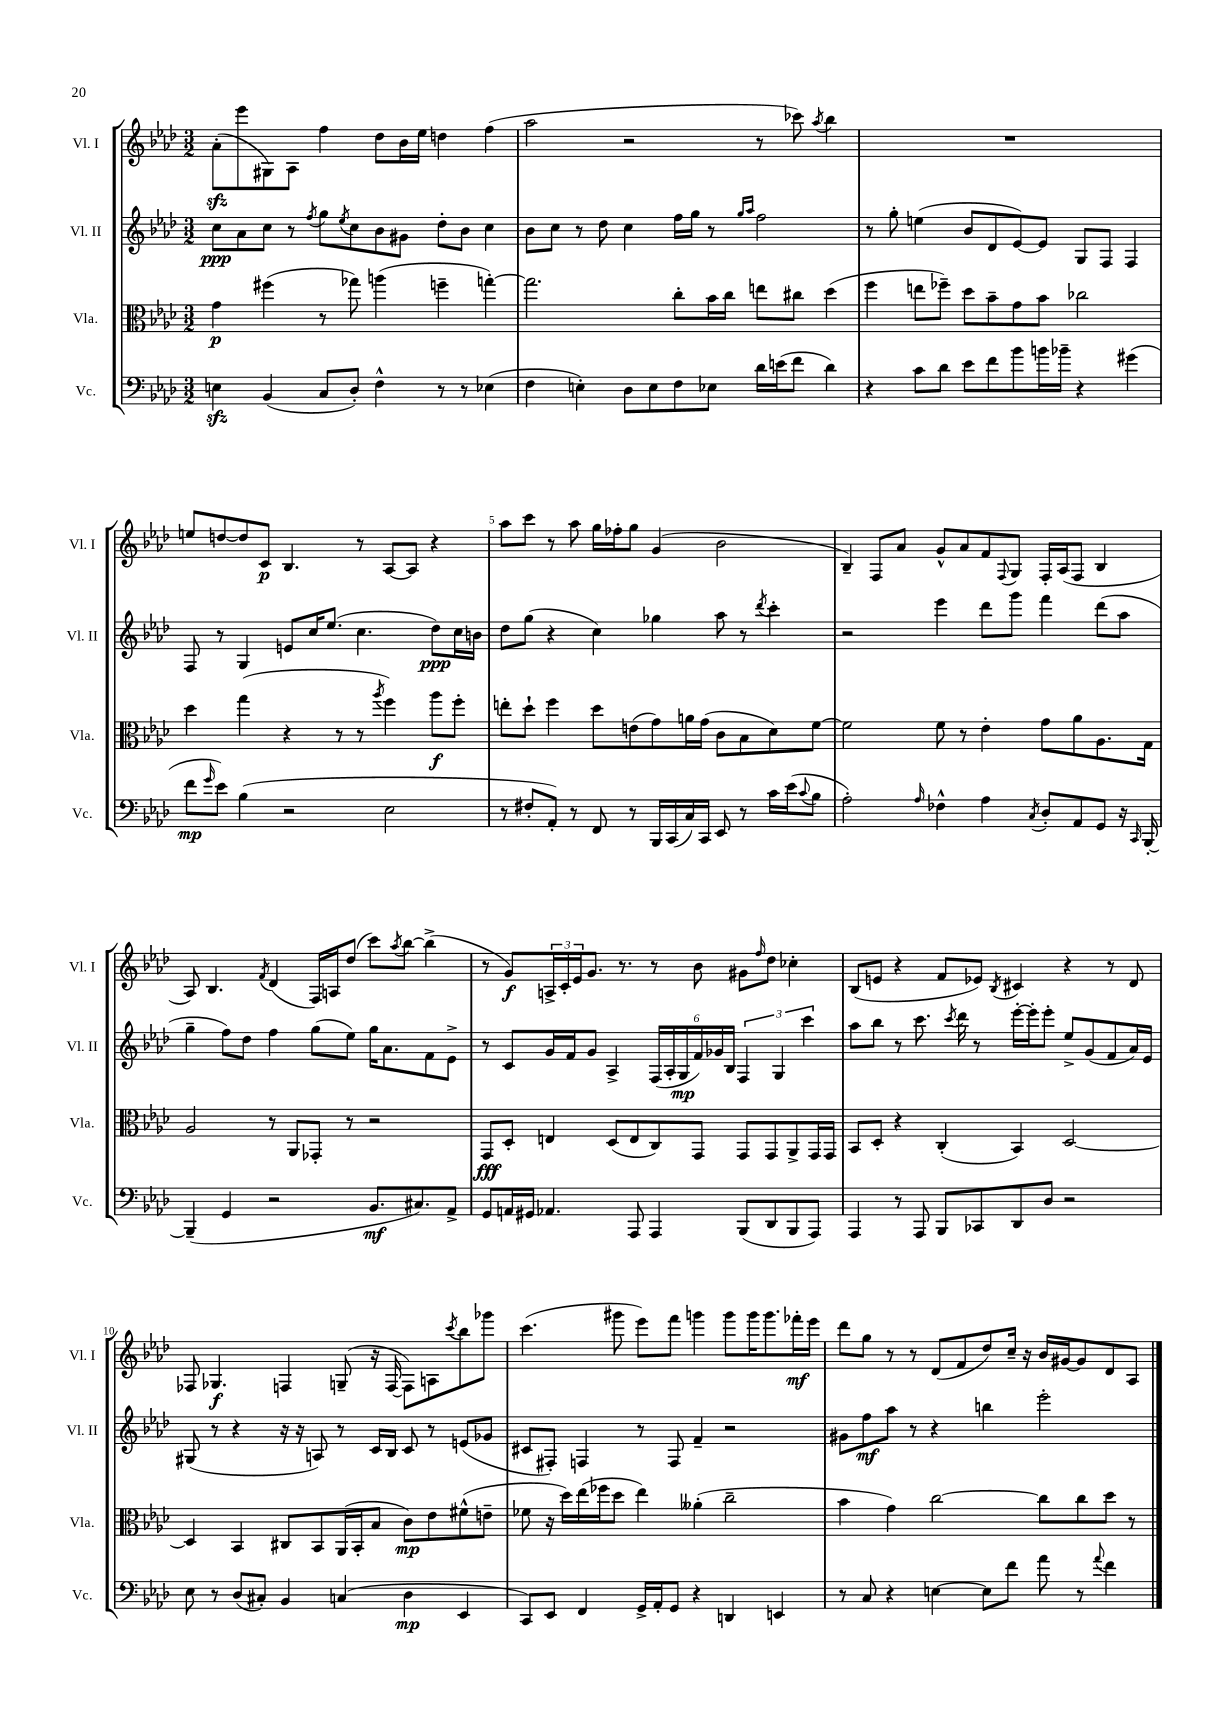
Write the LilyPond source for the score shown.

<<
\new StaffGroup <<
\new Staff = "s0" \with { instrumentName = "Vl. I" shortInstrumentName = "Vl. I" } {
    \clef treble \key aes \major \numericTimeSignature \time 3/2
    aes'8-.\sfz( ees'''8 gis8) aes8 f''4 des''8 bes'16 ees''16 d''4 f''4( |
    aes''2 r2 r8 ces'''8) \acciaccatura { aes''8 } bes''4 |
    R1. |
    e''8 d''8~ d''8 c'8\p bes4. r8 aes8~ aes8 r4 |
    aes''8 c'''8 r8 aes''8 g''16 fes''16-. g''8 g'4( bes'2 |
    bes4--) f8 aes'8 g'8-^ aes'8 f'8 \appoggiatura { f8 } g8 f16-. aes16( f8 bes4 |
    aes8) bes4. \acciaccatura { f'8 } des'4( f16) a16 des''8( c'''8) \acciaccatura { aes''8 } bes''8~ bes''4->( |
    r8 g'8\f) \tuplet 3/2 { a16-> c'16-. ees'16 } g'8. r8. r8 bes'8 gis'8 \grace { f''16 } des''8 ces''4-. |
    bes8( e'8 r4 f'8 ees'8) \acciaccatura { bes8 } cis'4 r4 r8 des'8 |
    fes8 ges4.\f f4 g8--( r16 f16~ f8) a8 \acciaccatura { c'''8 } bes''8 ges'''8 |
    c'''4.( gis'''8 ees'''8) f'''8 g'''4 g'''8 g'''16 g'''8. fes'''16-.\mf ees'''16 |
    des'''8 g''8 r8 r8 des'8( f'8 des''8) c''16-- r16 bes'16 gis'16~ gis'8 des'8 aes8 \bar "|." |
}
\new Staff = "s1" \with { instrumentName = "Vl. II" shortInstrumentName = "Vl. II" } {
    \clef treble \key aes \major \numericTimeSignature \time 3/2
    c''8\ppp aes'8 c''8 r8 \acciaccatura { f''8 } g''8 \acciaccatura { ees''8 } c''8 bes'8 gis'8 des''8-. bes'8 c''4 |
    bes'8 c''8 r8 des''8 c''4 f''16 g''16 r8 \grace { g''16 aes''16 } f''2 |
    r8 g''8-. e''4( bes'8 des'8 ees'8~) ees'8 g8 f8 f4 |
    f8 r8 g4 e'8 c''16 ees''8.( c''4. des''8\ppp) c''16 b'16 |
    des''8 g''8( r4 c''4) ges''4 aes''8 r8 \acciaccatura { des'''8 } c'''4-. |
    r2 ees'''4 des'''8 g'''8 f'''4 des'''8( aes''8 |
    g''4-- f''8) des''8 f''4 g''8( ees''8) g''16 aes'8. f'8 ees'8-> |
    r8 c'8 g'16 f'16 g'8 aes4-> \tuplet 6/4 { f16( aes16-. g16\mp f'16) ges'16 bes16 } \tuplet 3/2 { f4 g4 c'''4 } |
    aes''8 bes''8 r8 c'''8. \acciaccatura { c'''8 } des'''16 r8 ees'''16~-. ees'''16-. ees'''8-. ees''8-> g'8( f'8 aes'16) ees'16 |
    gis8( r8 r4 r16 r16 a8) r8 c'16 bes16 c'8 r8 e'8( ges'8 |
    cis'8 fis8-.) f4 r8 f8 f'4-- r2 |
    gis'8 f''8\mf aes''8 r8 r4 b''4 ees'''2-. \bar "|." |
}
\new Staff = "s2" \with { instrumentName = "Vla." shortInstrumentName = "Vla." } {
    \clef alto \key aes \major \numericTimeSignature \time 3/2
    g'4\p fis''4( r8 ges''8) a''4( f''4-- g''4~-.) |
    g''2. c''8-. bes'16 c''16 e''8 cis''8 des''4( |
    f''4 e''8 fes''8--) des''8 bes'8-- g'8 bes'8 ces''2 |
    des''4 g''4( r4 r8 r8 \acciaccatura { aes''8 } f''4) aes''8\f f''8-. |
    e''8-. des''8-! f''4 des''8 e'8( g'8) a'16 g'16( c'8 bes8 des'8) f'8~ |
    f'2 f'8 r8 ees'4-. g'8 aes'8 aes8. g16 |
    aes2 r8 aes,8 ges,8-. r8 r2 |
    g,8\fff des8-. e4 des8( e8 c8) g,8 g,8 g,8 aes,8-> g,16 g,16 |
    bes,8 des8-. r4 c4-.( bes,4) des2~ |
    des4 bes,4 cis8 bes,8 aes,16( bes,16-. bes8 c'8\mp) ees'8 fis'8-^( e'8-- |
    fes'8 r16 des''16) ees''16( fes''16 des''8 ees''4) aeses'4-.( c''2-- |
    bes'4 g'4) c''2~ c''8 c''8 des''8 r8 \bar "|." |
}
\new Staff = "s3" \with { instrumentName = "Vc." shortInstrumentName = "Vc." } {
    \clef bass \key aes \major \numericTimeSignature \time 3/2
    e4\sfz bes,4( c8 des8-.) f4-^ r8 r8 ees4( |
    f4 e4-.) des8 e8 f8 ees8 des'16 e'16( f'8 des'4) |
    r4 c'8 des'8 ees'8 f'8 bes'8 b'16 bes'16-- r4 gis'4( |
    f'8\mp \grace { g'16 } ees'8) bes4( r2 ees2 |
    r8 fis8-. aes,8-.) r8 f,8 r8 bes,,16 c,16( c16) c,16 ees,8 r8 c'16 ees'16( \appoggiatura { c'8 } bes8 |
    aes2-.) \grace { aes16 } fes4-^ aes4 \acciaccatura { c8 } des8-. aes,8 g,8 r16 \grace { c,16 } bes,,16~-. |
    bes,,4--( g,4 r2 bes,8.\mf cis8.) aes,8-> |
    g,8 a,16 gis,16 aes,4. aes,,8 aes,,4 bes,,8( des,8 bes,,8 aes,,8) |
    aes,,4 r8 aes,,8 bes,,8 ces,8 des,8 des8 r2 |
    ees8 r8 des8( cis8-.) bes,4 c4( des4\mp ees,4 |
    c,8) ees,8 f,4 g,16-> aes,16-. g,8 r4 d,4 e,4 |
    r8 c8 r4 e4~ e8 f'8 aes'8 r8 \appoggiatura { aes'8 } f'4 \bar "|." |
}
>>
>>
\layout { \context { \Score \override BarNumber.break-visibility = ##(#f #t #t) barNumberVisibility = #(every-nth-bar-number-visible 5) } }
